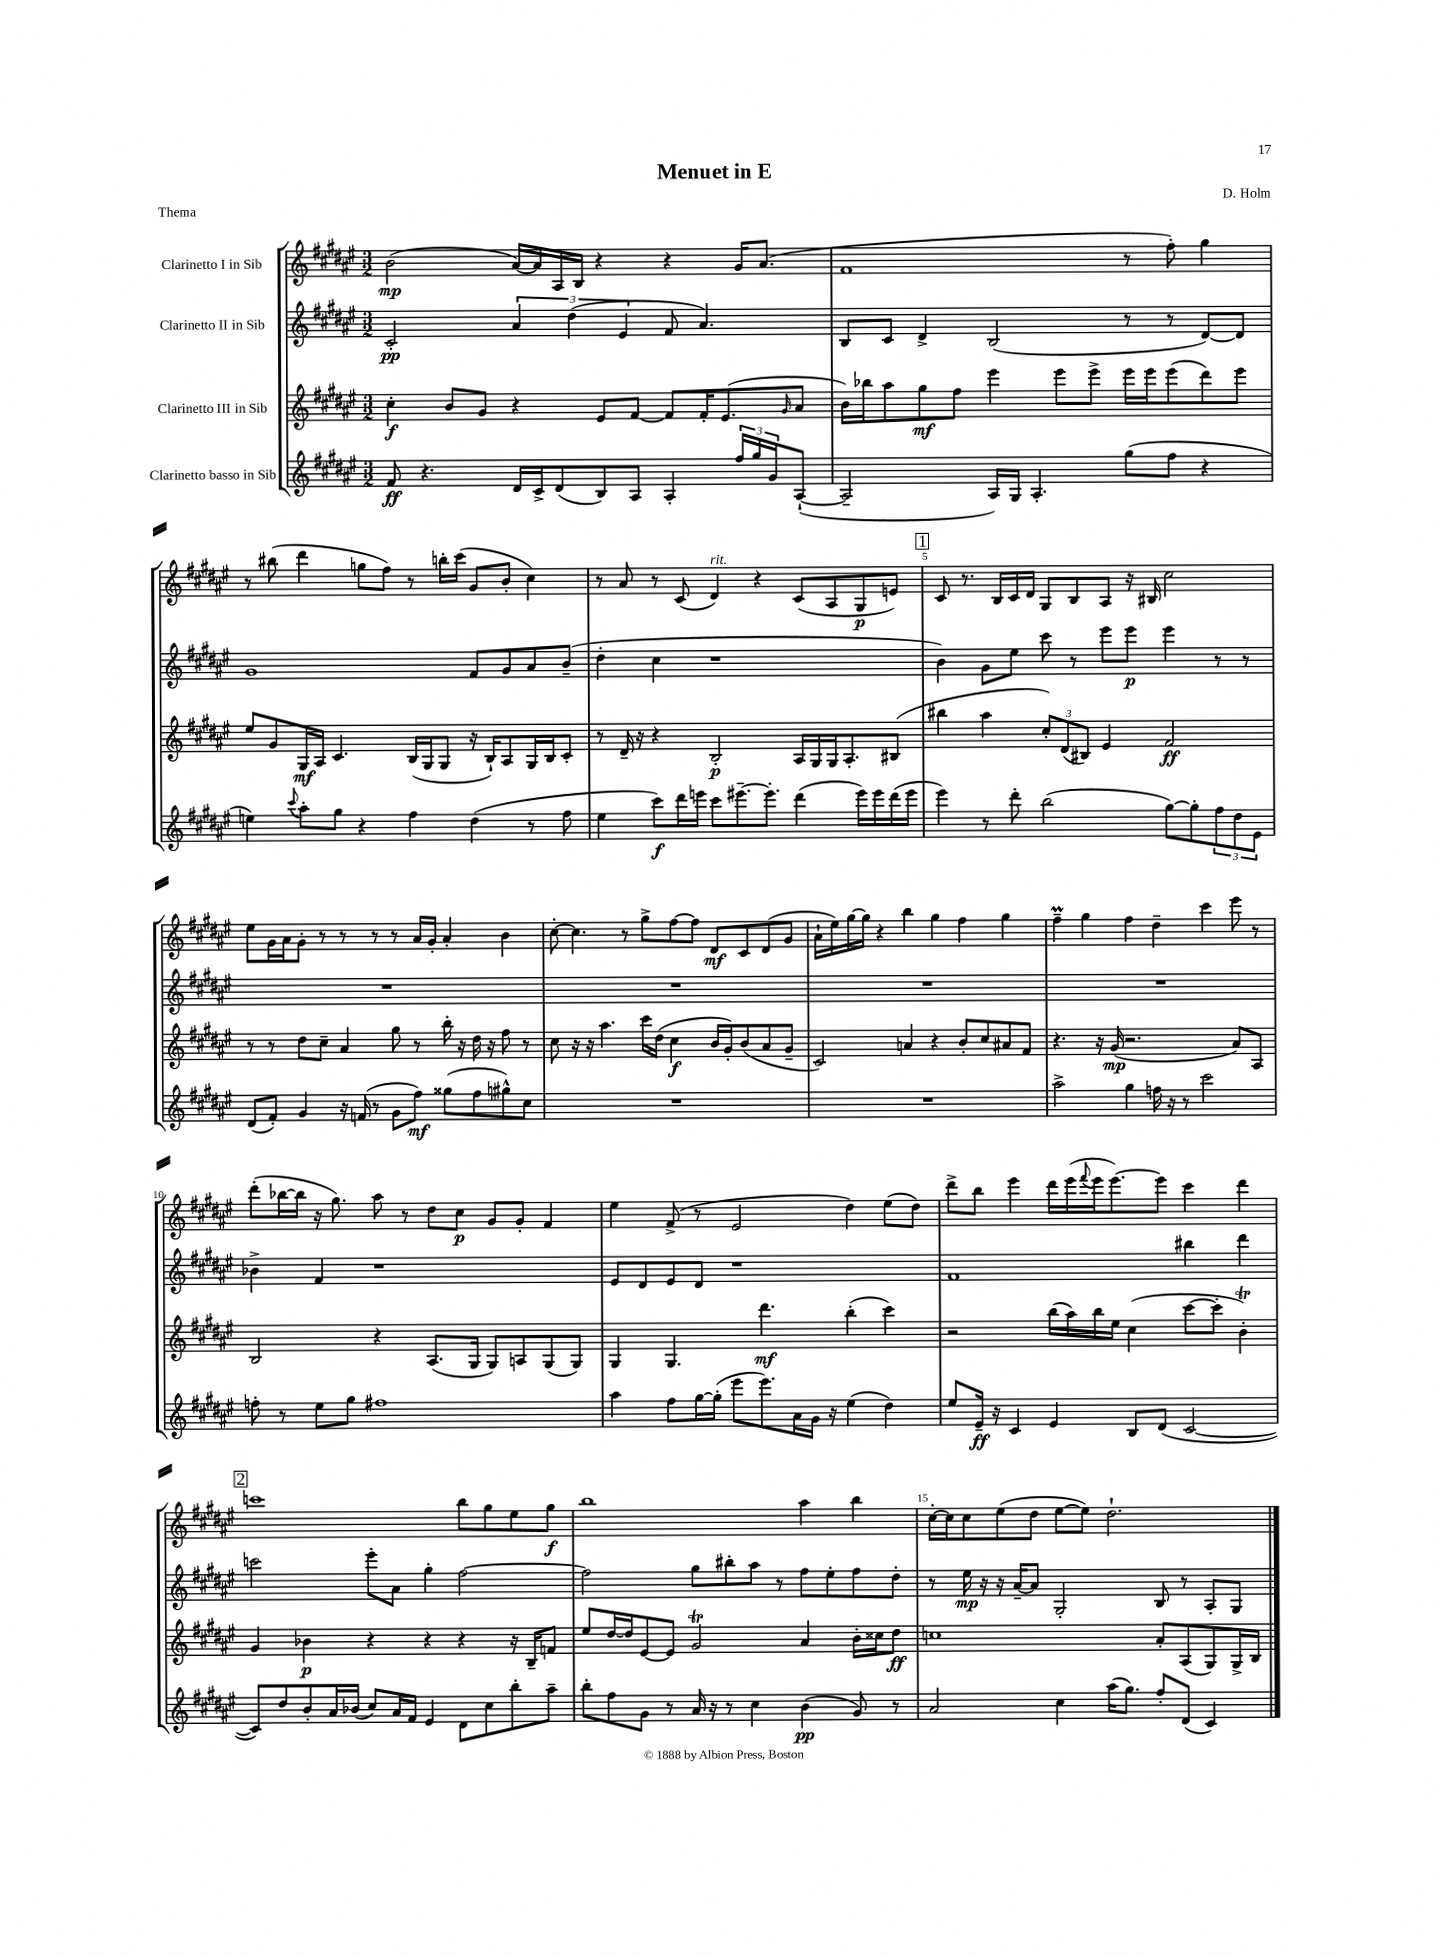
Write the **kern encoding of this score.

**kern	**kern	**kern	**kern
*staff4	*staff3	*staff2	*staff1
*clefG2	*clefG2	*clefG2	*clefG2
*k[f#c#g#d#a#e#]	*k[f#c#g#d#a#e#]	*k[f#c#g#d#a#e#]	*k[f#c#g#d#a#e#]
*M3/2	*M3/2	*M3/2	*M3/2
8f#	4cc#'	2c#'	(2b
4.r	.	.	.
.	8b	.	.
.	8g#	.	.
16d#	4r	6a#	[16a#)
16c#^	.	.	16a#]
(8d#	.	.	16A#
.	.	(6dd#	.
.	.	.	16B
8B)	8e#	.	4r
.	.	6e#	.
8A#	[8f#	.	.
4A#'	8f#]	8f#	4r
.	16f#'	4.a#)	.
.	(8.e#	.	.
24ff#	.	.	16g#
24gg#	.	.	.
.	.	.	(8.a#
24g#	.	.	.
.	16qqg#	.	.
([8A#`	8a#	.	.
=	=	=	=
2A#~]	16b)	8B	1f#
.	16bb-	.	.
.	8aa#	8c#	.
.	8gg#	4d#^	.
.	8ff#	.	.
16A#)	4eee#	(2B	.
16G#	.	.	.
4.A#'	.	.	.
.	8eee#	.	.
.	8eee#^	.	.
(8gg#	16eee#	8r	8r
.	16eee#	.	.
8ff#	(8eee#	8r	8ff#')
4r	8ddd#)	[8d#)	4gg#
.	8eee#	8d#]	.
=	=	=	=
4ee)	8ee#	1g#	8r
.	8g#	.	(8bb#
8qqccc#	.	.	.
8aa#'	16G#	.	4ddd#
.	16A#	.	.
8gg#	4.c#	.	.
4r	.	.	8gg
.	.	.	8ff#)
4ff#	(16B	.	8r
.	16G#	.	.
.	8G#	.	16bb'
.	.	.	(16ccc#
(4dd#	16r	8f#	8g#
.	16B`)	.	.
.	8A#	8g#	8b'
8r	16G#	8a#	4cc#)
.	16B	.	.
8ff#	8c#'	(8b~	.
=	=	=	=
4ee#	8r	4dd#'	8r
.	16d#~	.	8a#
.	16r	.	.
8ccc#)	4r	4cc#	8r
16ddd#	.	.	(8c#
16eee	.	.	.
8ccc#	2B'	1r	4d#)
[8.eee#~	.	.	.
.	.	.	4r
8.eee#']	.	.	.
(4ddd#	16A#	.	(8c#
.	16G#	.	.
.	16G#	.	8A#
.	8.A#'	.	.
16eee#)	.	.	8G#
16eee#	.	.	.
(16ddd#	(8B#	.	8e)
16eee#	.	.	.
=	=	=	=
4eee#)	4bb#	4b)	8c#
.	.	.	8.r
8r	4aa#	8g#	.
.	.	.	16B
8ddd#'	.	8ee#	16c#
.	.	.	16d#
(2bb	12cc#')	8ccc#	8G#
.	(12d#	.	.
.	.	8r	8B
.	12B#)	.	.
.	4e#	8eee#	8A#
.	.	8eee#	16r
.	.	.	16B#
[8gg#)	2f#	4eee#	2cc#
8gg#']	.	.	.
12ff#	.	8r	.
12dd#	.	.	.
.	.	8r	.
12e#	.	.	.
=	=	=	=
(8d#	8r	1.r	8ee#
8f#')	8r	.	16g#
.	.	.	16a#
4g#	8dd#	.	8g#'
.	8cc#~	.	8r
16r	4a#	.	8r
(16f	.	.	.
8r	.	.	8r
8g#	8gg#	.	8r
8ff#)	8r	.	16a#
.	.	.	16g#'
(8gg##	16bb'	.	4a#'
.	16r	.	.
8ff#	16dd#	.	.
.	16r	.	.
8gg#^^)	8ff#	.	4b
8cc#	8r	.	.
=	=	=	=
1.r	8cc#	1.r	[8cc#'
.	16r	.	4.cc#]
.	16r	.	.
.	4.aa#	.	.
.	.	.	8r
.	16ccc#	.	8gg#^
.	(16dd#	.	.
.	4cc#	.	[8ff#
.	.	.	8ff#]
.	16b	.	8d#
.	16g#')	.	.
.	(8b	.	8c#
.	8a#	.	(8d#
.	8g#~	.	8g#
=	=	=	=
1.r	2c#)	1.r	16a#`
.	.	.	16ee#)
.	.	.	[16gg#
.	.	.	16gg#]
.	.	.	4r
.	4a	.	4bb
.	4r	.	4gg#
.	8b'	.	4ff#
.	8cc#	.	.
.	8a#	.	4gg#
.	8f#	.	.
=	=	=	=
2aa#^	4.r	1.r	4ff#~
.	.	.	4gg#
.	16r	.	.
.	(16g#	.	.
4gg#	2.r	.	4ff#
16ff	.	.	4dd#~
16r	.	.	.
8r	.	.	.
2ccc#	.	.	4ccc#
.	8a#)	.	8eee#
.	8A#	.	8r
=	=	=	=
8ff'	2B	4b-^	(8ddd#'
8r	.	.	[16bb-
.	.	.	16bb-]
8ee#	.	4f#	16r
.	.	.	8.gg#)
8gg#	.	.	.
1ff#	4r	1r	8aa#
.	.	.	8r
.	(8.A#	.	8dd#
.	.	.	8cc#
.	16G#	.	.
.	8G#)	.	8g#
.	8A	.	8g#'
.	(8G#	.	4f#
.	8G#)	.	.
=	=	=	=
4aa#	4G#	8e#	4ee#
.	.	8d#	.
8ff#	4.G#	8e#	(8f#^
[16gg#	.	8d#	8r
(16gg#']	.	.	.
8eee#	.	1r	2e#
8.eee#)	4.ddd#	.	.
16a#	.	.	.
16g#	.	.	.
16r	.	.	.
(4ee#	(4bb'	.	4dd#)
4dd#)	4ccc#)	.	(8ee#
.	.	.	8dd#)
=	=	=	=
8ee#	2r	1f#	8ddd#^
16e#~	.	.	8bb
16r	.	.	.
4c#	.	.	4eee#
4e#	(16bb	.	16ddd#
.	16aa#)	.	(16eee#
.	.	.	8qqfff#
.	16bb	.	16eee#
.	16ee#	.	[8.eee#)
8B	(4cc#	.	.
(8d#	.	.	8eee#]
[2c#	[8ccc#	4bb#	4ccc#
.	8ccc#']	.	.
.	4b')	4ddd#	4ddd#
=	=	=	=
8c#])	4g#	2ccc	1ccc
8dd#	.	.	.
8b'	4b-	.	.
16a#	.	.	.
(16b-	.	.	.
8cc#)	4r	8eee#'	.
16a#	.	8a#	.
16f#	.	.	.
4e#	4r	4gg#'	.
8d#	4r	[2ff#	8bb
8cc#	.	.	8gg#
8bb'	16r	.	8ee#
.	16B~	.	.
8aa#~	8f	.	8gg#
=	=	=	=
8bb'	8ee#	2ff#]	1bb
8ff#	[16dd#	.	.
.	16dd#]	.	.
8g#	[8e#	.	.
8r	8e#]	.	.
16a#	2g#	8gg#	.
16r	.	.	.
8r	.	8bb#'	.
4cc#	.	8aa#	.
.	.	8r	.
(4b	4a#	8ff#	4aa#
.	.	8ee#'	.
8g#)	16b'	8ff#	4bb
.	16cc##	.	.
8r	8dd#	8dd#'	.
=	=	=	=
2a#	1cc	8r	[16cc#'
.	.	.	16cc#]
.	.	16ee#	8cc#
.	.	16r	.
.	.	16r	(8ee#
.	.	[16a#~	.
.	.	8a#]	8dd#
4cc#	.	2G#'	[8ee#
.	.	.	8ee#])
(16aa#	.	.	2.dd#`
8.gg#)	.	.	.
8ff#'	8a#'	8B	.
(8d#	(8A#	8r	.
4c#)	8G#)	8A#'	.
.	16G#^	8G#	.
.	16B	.	.
==	==	==	==
*-	*-	*-	*-
